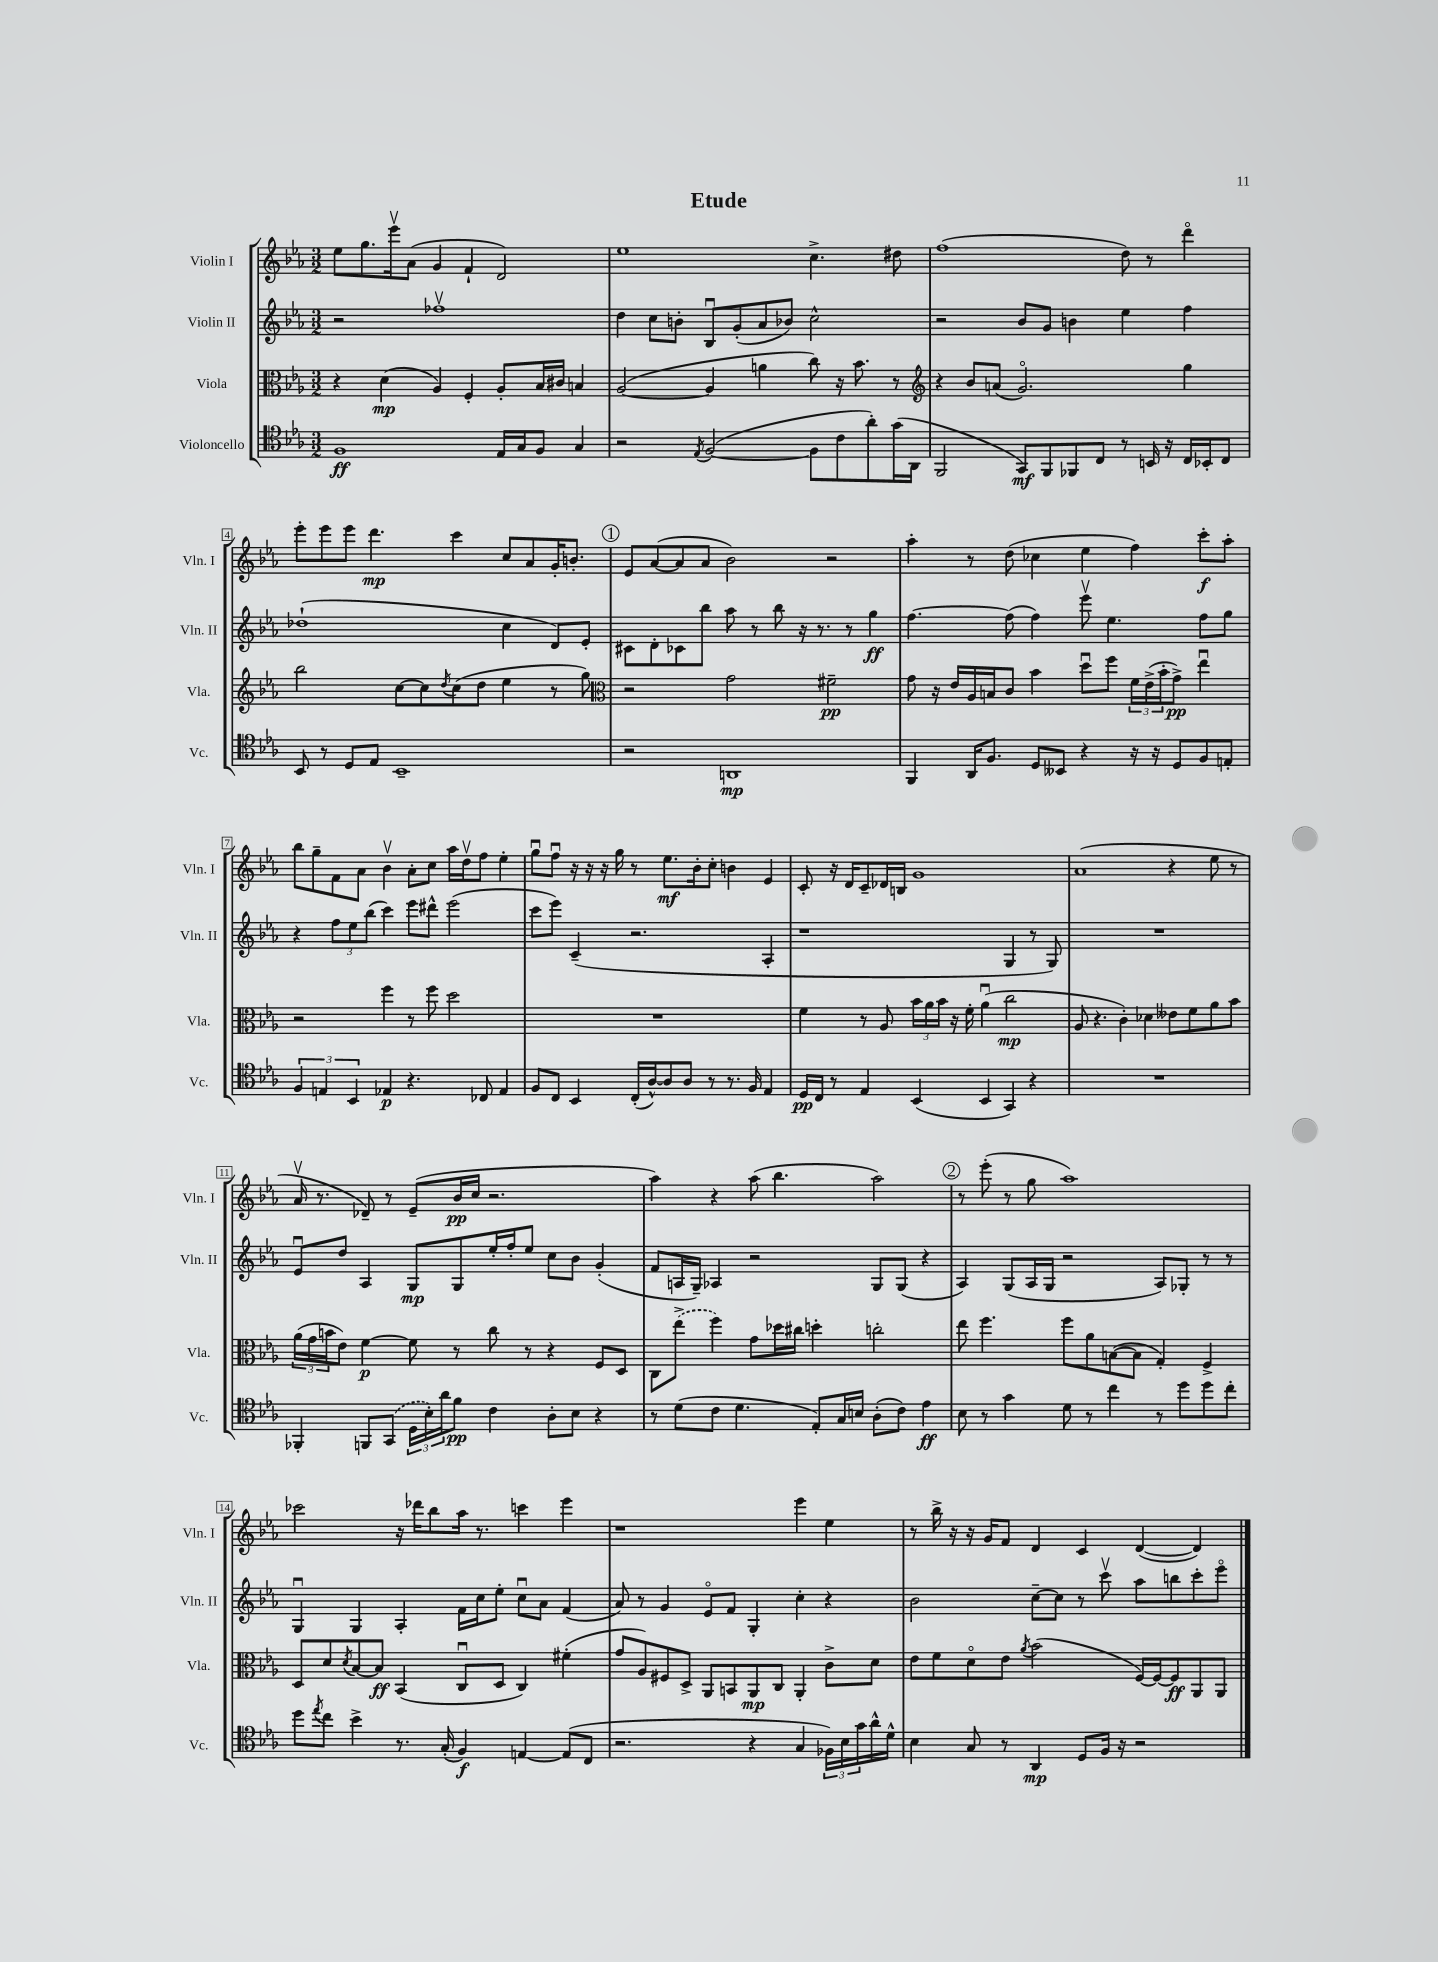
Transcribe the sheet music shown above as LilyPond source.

\header { title = "Etude" }
<<
\new StaffGroup <<
\new Staff = "s0" \with { instrumentName = "Violin I" shortInstrumentName = "Vln. I" } {
    \clef treble \key ees \major \numericTimeSignature \time 3/2
    ees''8 g''8. ees'''16\upbow aes'8( g'4 f'4-! d'2) |
    ees''1 c''4.-> dis''8 |
    f''1( d''8) r8 d'''4\flageolet |
    ees'''8-. ees'''8 ees'''8 d'''4.\mp c'''4 c''8 aes'8 g'16-. b'8.-. |
    \mark \markup { \circle "1" } ees'8 aes'8~( aes'8 aes'8 bes'2) r2 |
    aes''4-. r8 d''8( ces''4 ees''4 f''4) c'''8-.\f aes''8-. |
    bes''8 g''8-- f'8 aes'8 bes'4\upbow aes'8-. c''8 aes''16 d''16\upbow f''8 ees''4-. |
    g''8\downbow f''8\downbow r16 r16 r16 g''16 r8 ees''8.\mf bes'16-. c''8-. b'4 ees'4 |
    c'8-. r16 d'16 c'8-- des'16 b16 g'1 |
    aes'1( r4 ees''8 r8 |
    aes'16\upbow r8. des'8--) r8 ees'8--( bes'16\pp c''16 r2. |
    aes''4) r4 aes''8( bes''4. aes''2) |
    \mark \markup { \circle "2" } r8 ees'''8-.( r8 g''8 aes''1) |
    ces'''2 r16 des'''16 bes''8 aes''16 r8. c'''4 ees'''4 |
    r1 ees'''4 ees''4 |
    r8 bes''16-> r16 r16 g'16 f'8 d'4 c'4 d'4~( d'4) \bar "|." |
}
\new Staff = "s1" \with { instrumentName = "Violin II" shortInstrumentName = "Vln. II" } {
    \clef treble \key ees \major \numericTimeSignature \time 3/2
    r2 fes''1\upbow |
    d''4 c''8 b'8-. bes8\downbow g'8-.( aes'8 bes'8) c''2-^ |
    r2 bes'8 g'8 b'4 ees''4 f''4 |
    des''1-!( c''4 d'8) ees'8-. |
    \mark \markup { \circle "1" } cis'8 d'8-. ces'8 bes''8 aes''8 r8 bes''8 r16 r8. r8 g''4\ff |
    f''4.~ f''8( f''4) ees'''8\upbow ees''4. f''8 g''8 |
    r4 \tuplet 3/2 { f''8 ees''8 bes''8( } c'''4) ees'''8 dis'''8-^ ees'''2( |
    c'''8 ees'''8) c'4--( r2. aes4-. |
    r1 g4 r8 g8) |
    R1. |
    ees'8\downbow d''8 aes4 g8\mp g8 ees''16-. f''16-. ees''8 c''8 bes'8 g'4-.( |
    f'8 a16 g16--) aes4 r2 g8 g8( r4 |
    \mark \markup { \circle "2" } aes4) g8( aes16 g16 r2 aes8) ges8-. r8 r8 |
    g4\downbow g4 aes4-. f'16 c''16 ees''8-. c''8\downbow aes'8 f'4( |
    aes'8) r8 g'4 ees'8\flageolet f'8 g4-. c''4-. r4 |
    bes'2 c''8~-- c''8 r8 c'''8\upbow aes''8 b''8 c'''8-. ees'''8\flageolet \bar "|." |
}
\new Staff = "s2" \with { instrumentName = "Viola" shortInstrumentName = "Vla." } {
    \clef alto \key ees \major \numericTimeSignature \time 3/2
    r4 d'4\mp( aes4) f4-. aes8-. bes16 cis'16 b4 |
    aes2~( aes4 a'4 c''8) r16 bes'8. r8 |
    \clef treble r4 bes'8 a'8( g'2.\flageolet) g''4 |
    bes''2 c''8~ c''8 \acciaccatura { d''8 } c''8( d''8 ees''4 r8 g''8) |
    \mark \markup { \circle "1" } \clef alto r2 g'2 fis'2--\pp |
    g'8 r16 ees'16 aes16 b16 c'8 bes'4 d''8\downbow f''8 \tuplet 3/2 { f'16 ees'16->( bes'16-. } g'8->\pp) ees''4\downbow |
    r2 f''4 r8 f''8 d''2 |
    R1. |
    f'4 r8 aes8 \tuplet 3/2 { bes'16 aes'16 bes'16 } r16 f'16-. aes'4\downbow( c''2\mp |
    aes8 r4. c'4-.) des'4 eeses'8 f'8 aes'8 bes'8 |
    \tuplet 3/2 { aes'16( g'16 b'16 } ees'8) f'4~\p f'8 r8 c''8 r8 r4 f8 d8 |
    c8 \once \slurDashed ees''8->( f''4) g'8 des''16 cis''16 d''4-. c''2-. |
    \mark \markup { \circle "2" } ees''8 f''4. f''8 aes'8 b8~( b8 g4-.) f4-> |
    d8 d'8 \acciaccatura { d'8 } bes8~ bes8\ff bes,4( c8\downbow d8 c4) fis'4-.( |
    g'8 aes8) fis8 d8-> aes,8 b,8 aes,8\mp c8 aes,4-. c'8-> d'8 |
    ees'8 f'8 d'8\flageolet ees'8 \acciaccatura { aes'8 } bes'2( f16~) f16~ f8\ff aes,8 aes,8 \bar "|." |
}
\new Staff = "s3" \with { instrumentName = "Violoncello" shortInstrumentName = "Vc." } {
    \clef tenor \key ees \major \numericTimeSignature \time 3/2
    f1\ff ees16 g16 f8 g4 |
    r2 \acciaccatura { ees8 } f2~( f8 c'8 aes'8-.) g'16( aes,16 |
    f,2 g,8\mf) f,8 fes,8 c8 r8 b,16 r16 c16 bes,16-. c8 |
    bes,8 r8 d8 ees8 bes,1-- |
    \mark \markup { \circle "1" } r2 a,1\mp |
    f,4 aes,16 f8. d8 beses,8 r4 r16 r16 d8 f8 e8-. |
    \tuplet 3/2 { f4 e4 bes,4 } ees4\p r4. ces8 ees4 |
    f8 c8 bes,4 c16-.( aes16~-^) aes8 aes8 r8 r8. f16 ees4 |
    d16\pp c16 r8 ees4 bes,4( bes,4 g,4) r4 |
    R1. |
    fes,4-. f,8 \once \slurDashed g,8( \tuplet 3/2 { d16 bes16-.) aes'16 } f'8\pp c'4 aes8-. bes8 r4 |
    r8 d'8( c'8 d'4. ees8-.) g16 b16 aes8-.( c'8) ees'4\ff |
    \mark \markup { \circle "2" } bes8 r8 g'4 d'8 r8 c''4 r8 d''8 d''8 c''8-. |
    d''8 \acciaccatura { ees''8 } c''8 bes'4-> r8. g16-.( f4\f) e4~ e8( c8 |
    r2. r4 g4 \tuplet 3/2 { fes16) bes16 g'16 } aes'16-^ d'16-^ |
    bes4 g8 r8 aes,4\mp d8 f16 r16 r2 \bar "|." |
}
>>
>>
\layout { \context { \Score \override BarNumber.stencil = #(make-stencil-boxer 0.1 0.3 ly:text-interface::print) } }
